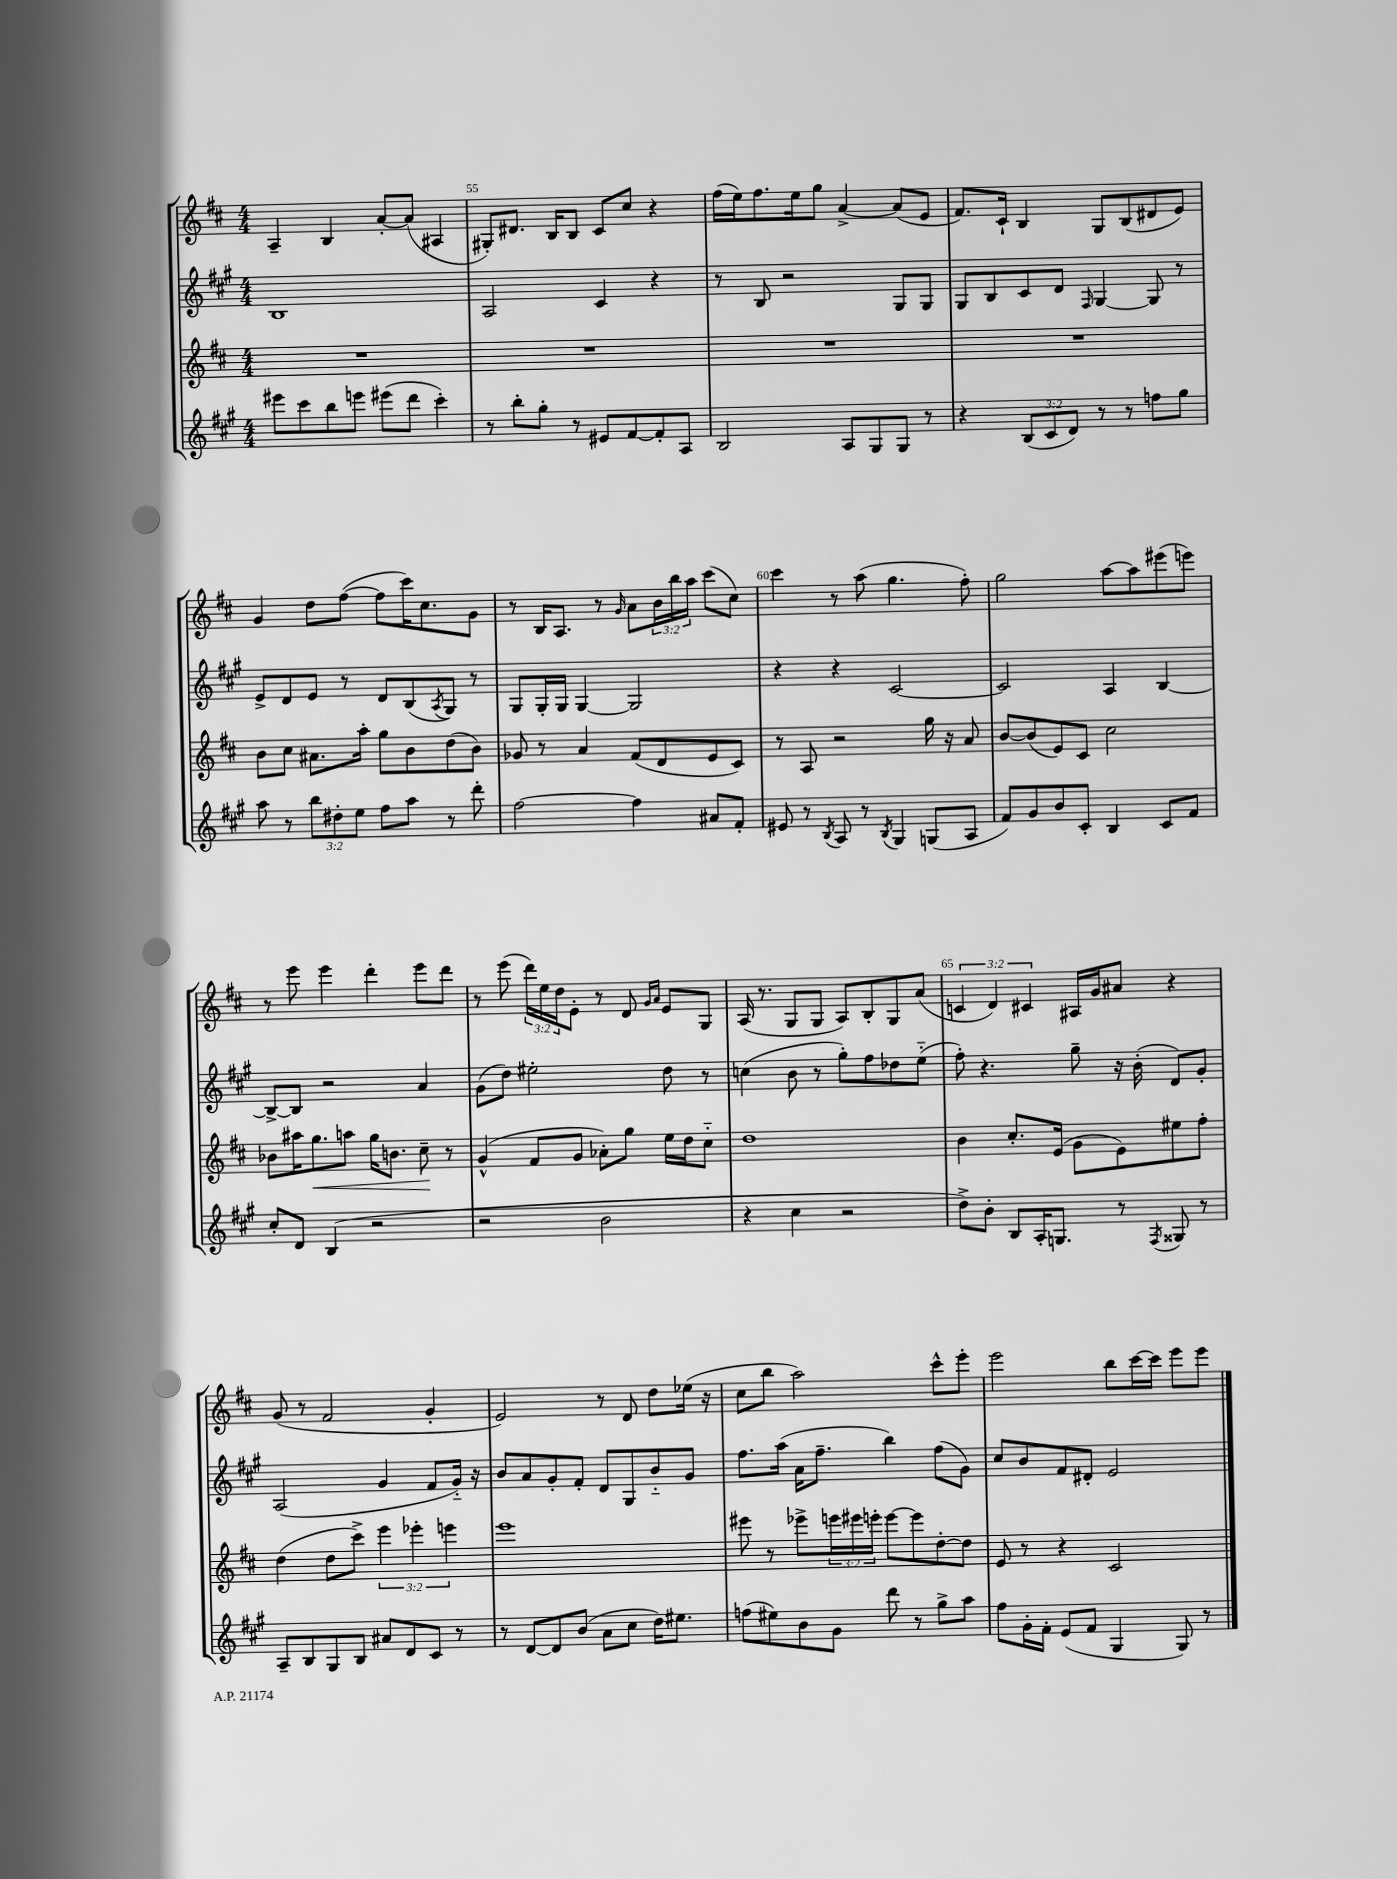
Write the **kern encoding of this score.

**kern	**kern	**kern	**kern
*staff4	*staff3	*staff2	*staff1
*clefG2	*clefG2	*clefG2	*clefG2
*k[f#c#g#]	*k[f#c#]	*k[f#c#g#]	*k[f#c#]
*M4/4	*M4/4	*M4/4	*M4/4
8eee#	1r	1B	4A~
8ccc#	.	.	.
8bb	.	.	4B
8eee	.	.	.
(8eee#	.	.	[8a'
8ddd	.	.	(8a]
4ccc#')	.	.	4A#
=	=	=	=
8r	1r	2A	8G#')
8bb'	.	.	8.d#
8gg#'	.	.	.
.	.	.	16B
8r	.	.	8B
8e#	.	4c#	8c#
[8f#	.	.	8cc#
8f#']	.	4r	4r
8A	.	.	.
=	=	=	=
2B	1r	8r	(16ff#
.	.	.	16ee)
.	.	8B	8.ff#
.	.	2r	.
.	.	.	16ee
.	.	.	8gg
8A	.	.	[4a^
8G#	.	.	.
8G#	.	8G#	(8a]
8r	.	8G#	8e
=	=	=	=
4r	1r	8G#	8.f#)
.	.	8B	.
.	.	.	16c#`
(12B	.	8c#	4B
12c#	.	.	.
.	.	8d	.
12d)	.	.	.
.	.	16qqF#	.
8r	.	[4G#	8G
8r	.	.	(8B
8ff	.	8G#]	8d#
8gg#	.	8r	8e)
=	=	=	=
8aa	8b	8e^	4g
8r	8cc#	8d	.
12bb	8.a#	8e	8dd
12dd#'	.	.	.
.	.	8r	([8ff#
12ee	.	.	.
.	16aa'	.	.
8ff#	8gg	8d	8ff#]
8aa	8b	(8B	16ccc#)
.	.	.	8.cc#
.	.	8qA	.
8r	(8dd	8G#)	.
8ddd'	8b)	8r	8g
=	=	=	=
[2ff#	8g-	8G#	8r
.	8r	16G#'	16B
.	.	16G#	8.A
.	4a	[4G#	.
.	.	.	8r
.	.	.	16qqg
4ff#]	(8f#	2G#]	8a
.	8d	.	24b
.	.	.	24bb
.	.	.	24aa
8a#	8e	.	(8ccc#
8f#'	8c#)	.	8cc#)
=	=	=	=
8e#	8r	4r	4ccc#
8r	8A	.	.
8qB	.	.	.
8A	2r	4r	8r
8r	.	.	(8aa
8qB	.	.	.
4G#	.	[2c#	4.gg
(8G	16gg	.	.
.	16r	.	.
8A	8a	.	8ff#')
=	=	=	=
8f#)	[8b	2c#]	2gg
8g#	(8b]	.	.
8b	8e)	.	.
8c#'	8c#	.	.
4B	2cc#	4A	[8aa
.	.	.	8aa]
8c#	.	[4B	(8eee#
8f#	.	.	8eee)
=	=	=	=
8cc#'	8b-	8B^_	8r
8d	16aa#	8B]	8eee
.	8.gg	.	.
(4B	.	2r	4eee
.	8aa	.	.
2r	16gg	.	4ddd'
.	8.b	.	.
.	8cc#~	4a	8eee
.	8r	.	8ddd
=	=	=	=
2r	(4g^^	(8g#	8r
.	.	8dd)	(8eee
.	8f#	2ee#'	24ddd)
.	.	.	24ee
.	.	.	24dd
.	8g	.	8e'
2b	8a-')	.	8r
.	8gg	.	8d
.	.	.	16qqg
.	.	.	16qqa
.	16ee	8dd	8e
.	16dd	.	.
.	8cc#'~	8r	8G
=	=	=	=
4r	1dd	(4cc	(16A
.	.	.	8.r
4cc#	.	8b	8G
.	.	8r	8G
2r	.	8gg#')	8A)
.	.	8ff#	8B'
.	.	8dd-	8G
.	.	(8ee'~	(8a
=	=	=	=
8dd^)	4b	8ff#')	6c
8b'	.	4.r	.
.	.	.	6d)
8B	8.cc#'	.	.
.	.	.	6c#
16A'	.	.	.
8.G	(16e	.	.
.	8g	8gg#~	16A#
.	.	.	16g
8r	8e)	16r	8a#
.	.	(16b'	.
8qF#	.	.	.
8G##	8ee#	8d)	4r
8r	8ff#'	8g#'	.
=	=	=	=
8A~	(4dd	(2A	(8g
8B	.	.	8r
8G#	8dd	.	2f#
8B	8ccc#^)	.	.
8a#	6eee	4g#	.
8d	.	.	.
.	6eee-'	.	.
8c#	.	8f#	4g'
.	6eee	.	.
8r	.	16g#'~)	.
.	.	16r	.
=	=	=	=
8r	1eee	8b	2e)
[8d	.	8a	.
8d]	.	8g#'	.
(8b	.	8f#'	.
8a	.	8d	8r
8cc#	.	8G#	8d
16dd)	.	8b'~	8dd
8.ee#	.	.	.
.	.	8g#	(16ee-
.	.	.	16r
=	=	=	=
(8ff	8eee#	8.ff#	8cc#
8ee#)	8r	.	8bb
.	.	(16aa	.
8b	8eee-^	16a	2aa)
.	.	8.ff#~	.
8g#	24eee	.	.
.	24eee#	.	.
.	24eee'	.	.
8ddd	[8eee	4bb)	.
8r	8eee]	.	.
8gg#^	[8dd'	(8ff#	8ccc#^^
8aa	8dd]	8g#)	8eee'
=	=	=	=
8ff#	8e	8cc#	2eee
16g#'	8r	8b	.
16f#'	.	.	.
(8e	4r	8f#	.
8f#	.	8d#'	.
4G#	2c#	2e	8bb
.	.	.	[16ccc#
.	.	.	16ccc#]
8G#)	.	.	8eee
8r	.	.	8eee
==	==	==	==
*-	*-	*-	*-
